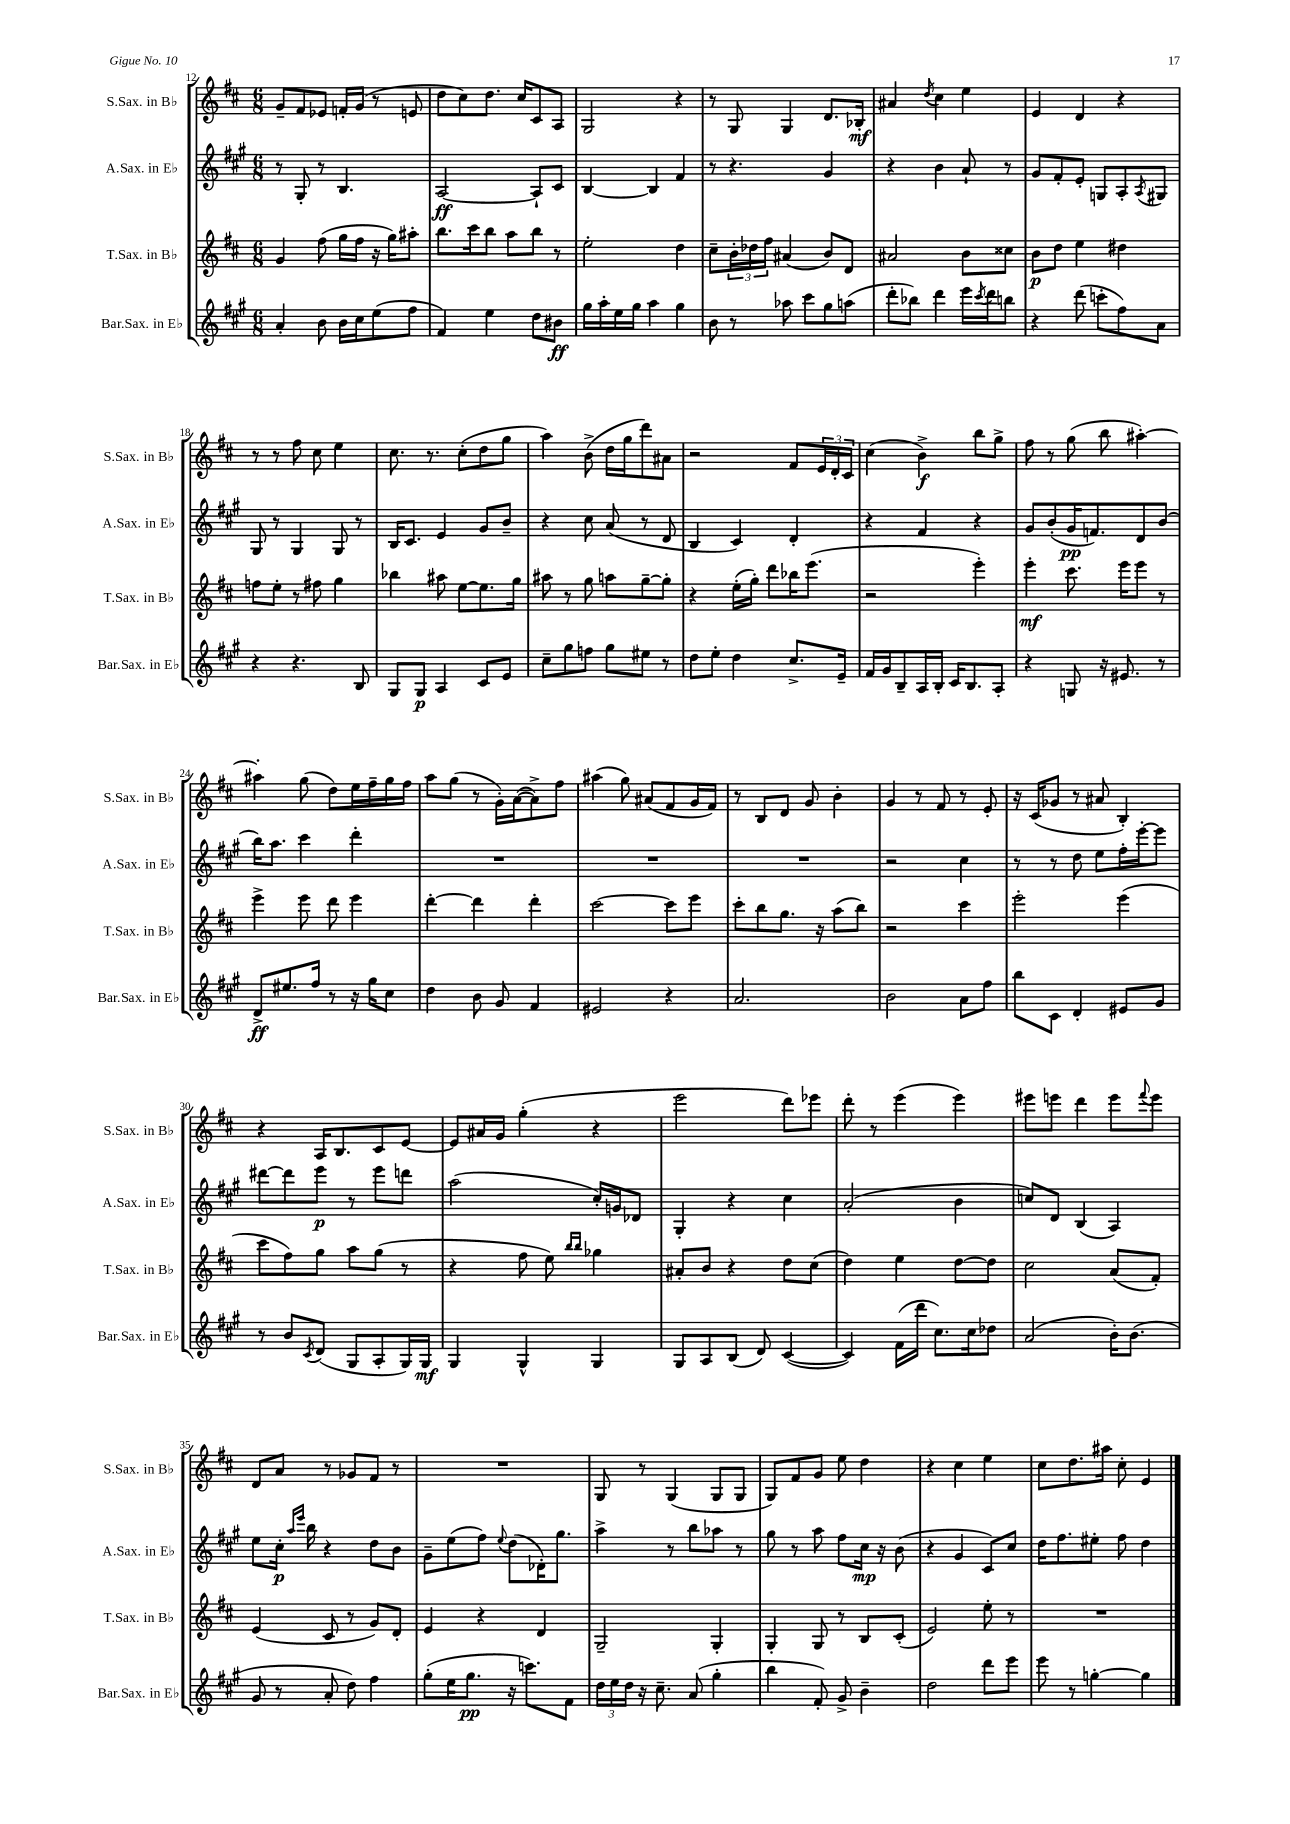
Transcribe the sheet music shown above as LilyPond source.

<<
\new StaffGroup <<
\new Staff = "s0" \with { instrumentName = "S.Sax. in Bb" shortInstrumentName = "S.Sax. in Bb" } {
    \clef treble \key d \major \numericTimeSignature \time 6/8
    g'8-- fis'8 ees'8 f'16-. g'16( r8 e'8 |
    d''8 cis''8) d''8. cis''16 cis'8 a8 |
    g2 r4 |
    r8 g8 g4 d'8. bes16-.\mf |
    ais'4 \acciaccatura { d''8 } cis''4 e''4 |
    e'4 d'4 r4 |
    r8 r8 fis''8 cis''8 e''4 |
    cis''8. r8. cis''8-.( d''8 g''8 |
    a''4) b'8->( d''16 g''16 d'''8) ais'8 |
    r2 fis'8 \tuplet 3/2 { e'16 d'16-. cis'16 } |
    cis''4( b'4->\f) b''8 g''8-> |
    fis''8 r8 g''8( b''8 ais''4~-.) |
    ais''4-. g''8( d''8) e''16 fis''16-- g''16 fis''16 |
    a''8 g''8( r8 g'16-.) a'16~( a'8->) fis''8 |
    ais''4( g''8) ais'8( fis'8 g'16 fis'16) |
    r8 b8 d'8 g'8 b'4-. |
    g'4 r8 fis'8 r8 e'8-. |
    r16 cis'16( ges'8 r8 ais'8 b4-.) |
    r4 a16 b8. cis'8 e'8~ |
    e'8 ais'16 g'16 g''4-.( r4 |
    e'''2 d'''8) ees'''8 |
    d'''8-. r8 e'''4( e'''4) |
    eis'''8 e'''8 d'''4 e'''8 \appoggiatura { fis'''8 } e'''8 |
    d'8 a'8 r8 ges'8 fis'8 r8 |
    R2. |
    g8 r8 g4( g8 g8 |
    g8) fis'8 g'8 e''8 d''4 |
    r4 cis''4 e''4 |
    cis''8 d''8. ais''16 cis''8-. e'4 \bar "|." |
}
\new Staff = "s1" \with { instrumentName = "A.Sax. in Eb" shortInstrumentName = "A.Sax. in Eb" } {
    \clef treble \key a \major \numericTimeSignature \time 6/8
    r8 gis8-. r8 b4. |
    a2~\ff a8-! cis'8 |
    b4~ b4 fis'4 |
    r8 r4. gis'4 |
    r4 b'4 a'8-! r8 |
    gis'8 fis'8-. e'8-. g8 a8-. \acciaccatura { a8 } gis8 |
    gis8 r8 gis4 gis8 r8 |
    b16 cis'8. e'4 gis'8 b'8-- |
    r4 cis''8 a'8( r8 d'8 |
    b4 cis'4) d'4-. |
    r4 fis'4 r4 |
    gis'8 b'8-.( gis'16\pp f'8.) d'8 b'8( |
    b''16) a''8. cis'''4 d'''4-. |
    R2. |
    R2. |
    R2. |
    r2 cis''4 |
    r8 r8 d''8 e''8 fis''16-. e'''16~-. e'''8 |
    dis'''8~ dis'''8 e'''8\p r8 e'''8 d'''8 |
    a''2( cis''16-.) g'16 des'8 |
    gis4-. r4 cis''4 |
    a'2-.( b'4 |
    c''8) d'8 b4( a4) |
    e''8 cis''16-.\p \grace { a''16 e'''16 } b''16 r4 d''8 b'8 |
    gis'8-- e''8( fis''8) \appoggiatura { e''8 } d''8( des'16-.) gis''8. |
    a''4-> r8 b''8 aes''8 r8 |
    gis''8 r8 a''8 fis''8 cis''16\mp r16 b'8( |
    r4 gis'4 cis'8) cis''8 |
    d''16 fis''8. eis''8-. fis''8 d''4 \bar "|." |
}
\new Staff = "s2" \with { instrumentName = "T.Sax. in Bb" shortInstrumentName = "T.Sax. in Bb" } {
    \clef treble \key d \major \numericTimeSignature \time 6/8
    g'4 fis''8( g''16 fis''16 r16 g''16) ais''8-. |
    b''8. cis'''16 b''8 a''8 b''8 r8 |
    e''2-. d''4 |
    cis''8-- \tuplet 3/2 { b'16-. des''16 fis''16 } ais'4( b'8) d'8 |
    ais'2 b'8 cisis''8 |
    b'8\p d''8 e''4 dis''4 |
    f''8 e''8-. r8 fis''8 g''4 |
    bes''4 ais''8 e''8~ e''8. g''16 |
    ais''8 r8 g''8 a''8 g''8~-- g''8-. |
    r4 e''16-.( g''16-.) d'''8 bes''16 e'''8.( |
    r2 e'''4-.) |
    e'''4-.\mf cis'''8. e'''16 e'''8 r8 |
    e'''4-> e'''8 d'''8 e'''4 |
    d'''4~-. d'''4 d'''4-. |
    cis'''2~ cis'''8 e'''8 |
    cis'''8-. b''8 g''8. r16 a''8( b''8) |
    r2 cis'''4 |
    e'''2-. e'''4( |
    cis'''8 fis''8) g''8 a''8 g''8( r8 |
    r4 fis''8 e''8) \grace { b''16 b''16 } ges''4 |
    ais'8-. b'8 r4 d''8 cis''8( |
    d''4) e''4 d''8~ d''8 |
    cis''2 a'8( fis'8-.) |
    e'4( cis'8 r8 g'8) d'8-. |
    e'4 r4 d'4 |
    g2-- g4-. |
    g4-. g8 r8 b8 cis'8-.( |
    e'2) e''8-. r8 |
    R2. \bar "|." |
}
\new Staff = "s3" \with { instrumentName = "Bar.Sax. in Eb" shortInstrumentName = "Bar.Sax. in Eb" } {
    \clef treble \key a \major \numericTimeSignature \time 6/8
    a'4-. b'8 b'16 cis''16 e''8( fis''8 |
    fis'4) e''4 d''8 bis'8\ff |
    gis''16 a''16-. e''16 gis''16 a''4 gis''4 |
    b'8 r8 aes''8 cis'''8 gis''8 a''8( |
    d'''8-. bes''8) d'''4 e'''16 \acciaccatura { cis'''8 } d'''16 b''8 |
    r4 d'''8( c'''8-. fis''8) a'8 |
    r4 r4. b8 |
    gis8 gis8\p a4 cis'8 e'8 |
    cis''8-- gis''8 f''8 gis''8 eis''8 r8 |
    d''8 e''8-. d''4 cis''8.-> e'16-- |
    fis'16 gis'16 b8-- a16 b16-. cis'16 b8. a8-. |
    r4 g8 r16 eis'8. r8 |
    d'8->\ff eis''8. fis''16 r8 r16 gis''16 cis''8 |
    d''4 b'8 gis'8 fis'4 |
    eis'2 r4 |
    a'2. |
    b'2 a'8 fis''8 |
    b''8 cis'8 d'4-. eis'8 gis'8 |
    r8 b'8 \acciaccatura { cis'8 } d'8( gis8 a8-. gis16) gis16\mf |
    gis4 gis4-^ gis4 |
    gis8 a8 b8( d'8) cis'4~( |
    cis'4) fis'16( d'''16 cis''8.) cis''16 des''8 |
    a'2( b'16-.) b'8.( |
    gis'8 r8 a'8-. d''8) fis''4 |
    gis''8-.( e''16 gis''8.\pp r16 c'''8.) fis'8 |
    \tuplet 3/2 { d''16 e''16 d''16 } r16 cis''8.-- a'8( gis''4-. |
    b''4 fis'8-.) gis'8-> b'4-- |
    d''2 d'''8 e'''8 |
    e'''8 r8 g''4~-. g''4 \bar "|." |
}
>>
>>
\layout { \context { \Score currentBarNumber = #12 } }
